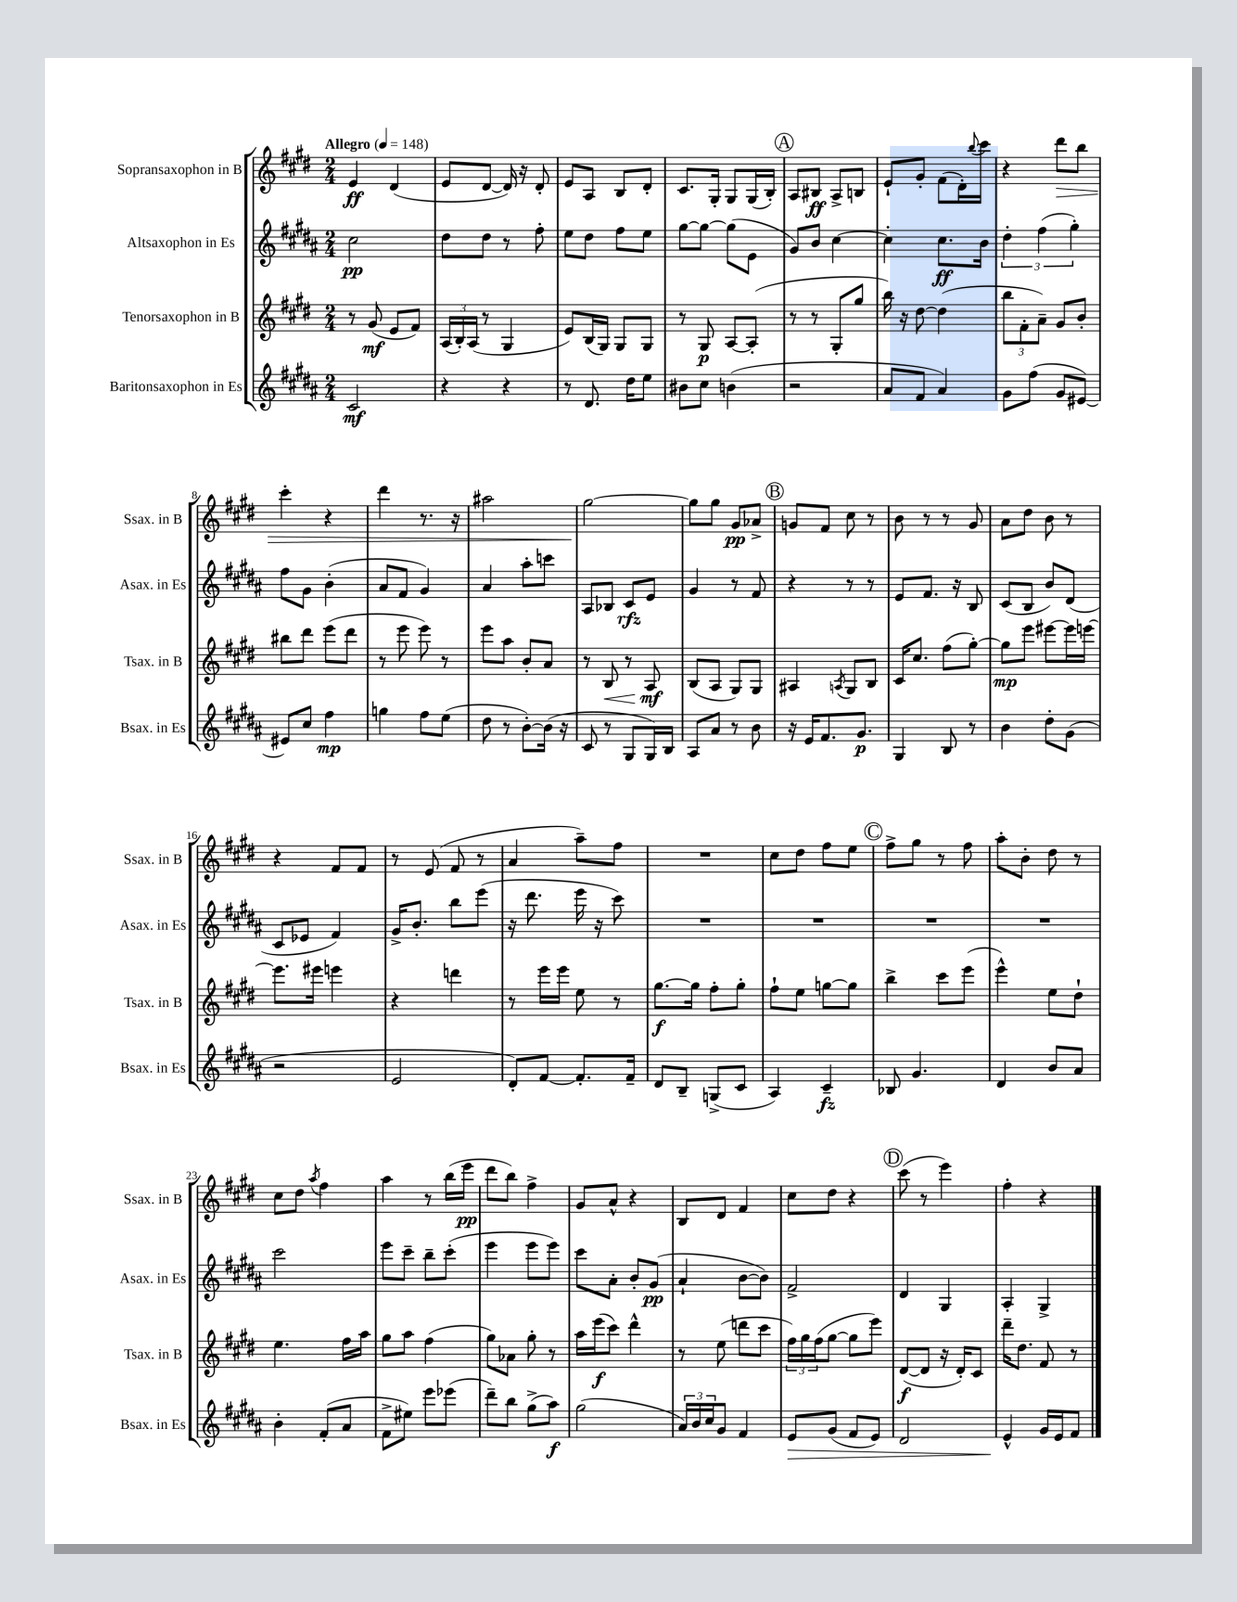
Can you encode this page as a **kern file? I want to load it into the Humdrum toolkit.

**kern	**kern	**kern	**kern
*staff4	*staff3	*staff2	*staff1
*clefG2	*clefG2	*clefG2	*clefG2
*k[f#c#g#d#a#]	*k[f#c#g#d#]	*k[f#c#g#d#a#]	*k[f#c#g#d#]
*M2/4	*M2/4	*M2/4	*M2/4
*MM148	*MM148	*MM148	*MM148
2c#/	8r	2cc#\	4e/
.	(8g#/	.	.
.	8e/L	.	(4d#/
.	8f#/J)	.	.
=	=	=	=
4r	(24A/LL	8dd#\L	8e/L
.	24B'/)	.	.
.	(24A/JJ	.	.
.	8r	8dd#\J	[8d#/J
4r	4G#/	8r	16d#/])
.	.	.	16r
.	.	8ff#'\	8d#'/
=	=	=	=
8r	8e/L)	8ee\L	8e/L
8.d#/	(16B/L	8dd#\J	8A/J
.	16G#/JJ)	.	.
.	8G#/L	8ff#\L	8B/L
16dd#\LK	.	.	.
8ee\J	8G#/J	8ee\J	8d#'/J
=	=	=	=
8b#\L	8r	[8gg#\L	8.c#/L
8cc#\J	8G#/	8gg#\_J	.
.	.	.	16G#'/Jk
(4b\	[8A/L	(8gg#\]L	8G#/L
.	(8A'/]J	8e\J	(16G#/L
.	.	.	16B'/JJ)
=	=	=	=
2r	8r	8g#/L)	8A/L
.	8r	8b/J	8B#/J
.	8G#'/L	[4cc#\	8A^/L
.	8gg#/J	.	8B/J
=	=	=	=
8a#/L	16bb\)	4cc#'\]	8e`/L
.	16r	.	.
8f#/J	[8dd#\	.	8g#'/J
4a#/)	(4dd#\]	8.cc#\L	(8f#\L
.	.	.	16d#'\L)
.	.	.	8qqbb/
.	.	16b\Jk	16ccc#\JJ
=	=	=	=
8g#\L	12bb\L	6dd#'\	4r
.	12f#'\	.	.
(8ff#\J	.	.	.
.	12a~\J)	(6ff#\	.
8g#/L	8g#/L	.	8ddd#\L
.	.	6gg#'\)	.
[8e#/J)	8b'/J	.	8bb\J
=	=	=	=
8e#/]L	8bb#\L	8ff#\L	4ccc#'\
8cc#/J	8ddd#\J	8g#\J	.
4ff#\	(8eee\L	(4b'\	4r
.	8ddd#\J	.	.
=	=	=	=
4gg\	8r	8a#/L	4ddd#\
.	8eee\	8f#/J	.
8ff#\L	8eee\)	4g#/)	8.r
(8ee\J	8r	.	.
.	.	.	16r
=	=	=	=
8dd#\	8eee\L	4a#/	2aa#\
8r	8aa\J	.	.
[8b'\L)	8b'/L	8aa#'\L	.
(16b\]Jk	8a/J	8ccc\J	.
16r	.	.	.
=	=	=	=
8c#/	8r	8A#/L	[2gg#\
8r	8B/	8B-/J	.
8G#/L	8r	8c#/L	.
16G#/L)	8A/	8e/J	.
16B/JJ	.	.	.
=	=	=	=
8A#/L	(8B/L	4g#/	8gg#\]L
8a#/J	8A/J	.	8gg#\J
8r	8G#/L)	8r	8g#/L
8b\	8G#/J	8f#/	8a-^/J
=	=	=	=
16r	4A#/	4r	8g/L
16e/LK	.	.	.
8.f#/	.	.	8f#/J
.	8qA/	.	.
.	8G#/L	8r	8cc#\
8.g#/J	.	.	.
.	8B/J	8r	8r
=	=	=	=
4G#/	16c#/LK	8e/L	8b\
.	8.cc#/J	.	.
.	.	8.f#/J	8r
8B/	(8ff#\L	.	8r
.	.	16r	.
8r	[8gg#'\J)	8B/	8g#/
=	=	=	=
4b\	8gg#\]L	(8c#/L	8a\L
.	8eee\J	8B/J	8dd#\J
8dd#'\L	[8eee#\L	8b/L)	8b\
(8g#\J	16eee#\]L	(8d#/J	8r
.	[16eee\JJ	.	.
=	=	=	=
2r	8.eee\]L	8c#/L	4r
.	.	8e-/J	.
.	16eee#\Jk	.	.
.	4eee\	4f#/)	8f#/L
.	.	.	8f#/J
=	=	=	=
2e/	4r	16g#^/LK	8r
.	.	8.b'/J	.
.	.	.	(8e/
.	4ddd\	8bb\L	8f#/
.	.	(8eee\J	8r
=	=	=	=
8d#'/L)	8r	16r	4a/
.	.	8.ddd#\	.
[8f#/J	16eee\LL	.	.
.	16eee\JJ	.	.
8.f#'/]L	8ee\	16eee\	8aa~\L)
.	.	16r	.
.	8r	8ccc#\)	8ff#\J
16f#~/Jk	.	.	.
=	=	=	=
8d#/L	[8.gg#\L	2r	2r
8B~/J	.	.	.
.	16gg#\]Jk	.	.
(8G^/L	8ff#'\L	.	.
8c#/J	8gg#'\J	.	.
=	=	=	=
4A#/)	8ff#`\L	2r	8cc#\L
.	8ee\J	.	8dd#\J
4c#~/	[8gg\L	.	8ff#\L
.	8gg\]J	.	8ee\J
=	=	=	=
8B-/	4bb^\	2r	8ff#^\L
4.g#/	.	.	8gg#\J
.	8ccc#\L	.	8r
.	(8eee\J	.	8ff#\
=	=	=	=
4d#/	4eee^^\)	2r	8aa'\L
.	.	.	8b'\J
8b/L	8ee\L	.	8dd#\
8a#/J	8dd#`\J	.	8r
=	=	=	=
4b'\	4.ee\	2ccc#\	8cc#\L
.	.	.	8dd#\J
.	.	.	8qaa/
(8f#'/L	.	.	4ff#\
8a#/J	16ff#\LL	.	.
.	16aa\JJ	.	.
=	=	=	=
8f#^\L	8gg#\L	8eee\L	4aa\
8ee#\J)	8aa\J	8ccc#~\J	.
8eee\L	(4ff#\	8bb~\L	8r
(8eee-\J	.	(8ccc#'\J	(16bb\LL
.	.	.	16eee\JJ
=	=	=	=
8ddd#~\L)	8gg#\L)	4eee\	8ddd#\L
8bb\J	8a-\J	.	8bb\J)
(8gg#^\L	8gg#'\	8eee\L	4ff#^\
8aa#\J)	8r	8eee\J)	.
=	=	=	=
(2gg#\	16aa\LL	8ccc#\L	8g#/L
.	(16eee\J	.	.
.	8ccc#\J)	8a#'\J	8a^^/J
.	4ddd#^^\	8b'/L	4r
.	.	(8g#/J	.
=	=	=	=
24a#/LL)	8r	4a#`/	8B/L
24b/	.	.	.
24cc#/J	.	.	.
8g#/J	(8ee\	.	8d#/J
4f#/	8ddd\L	[8b\L	4f#/
.	8ccc#\J	8b\]J)	.
=	=	=	=
8e/L	24ff#\LL)	2f#^/	8cc#\L
.	24gg#\	.	.
.	(24ff#\J	.	.
(8g#/J	[8gg#\J	.	8dd#\J
8f#/L	8gg#\]L	.	4r
8e/J)	8eee\J)	.	.
=	=	=	=
2d#/	([8d#/L	4d#/	(8ccc#\
.	8d#/]J	.	8r
.	16r	4G#/	4eee\)
.	16d#'/LK)	.	.
.	8c#/J	.	.
=	=	=	=
4e^^/	16ddd#~\LK	4A#'/	4ff#'\
.	8.dd#\J	.	.
16g#/LL	8f#/	4G#^/	4r
16e/J	.	.	.
8f#/J	8r	.	.
==	==	==	==
*-	*-	*-	*-
